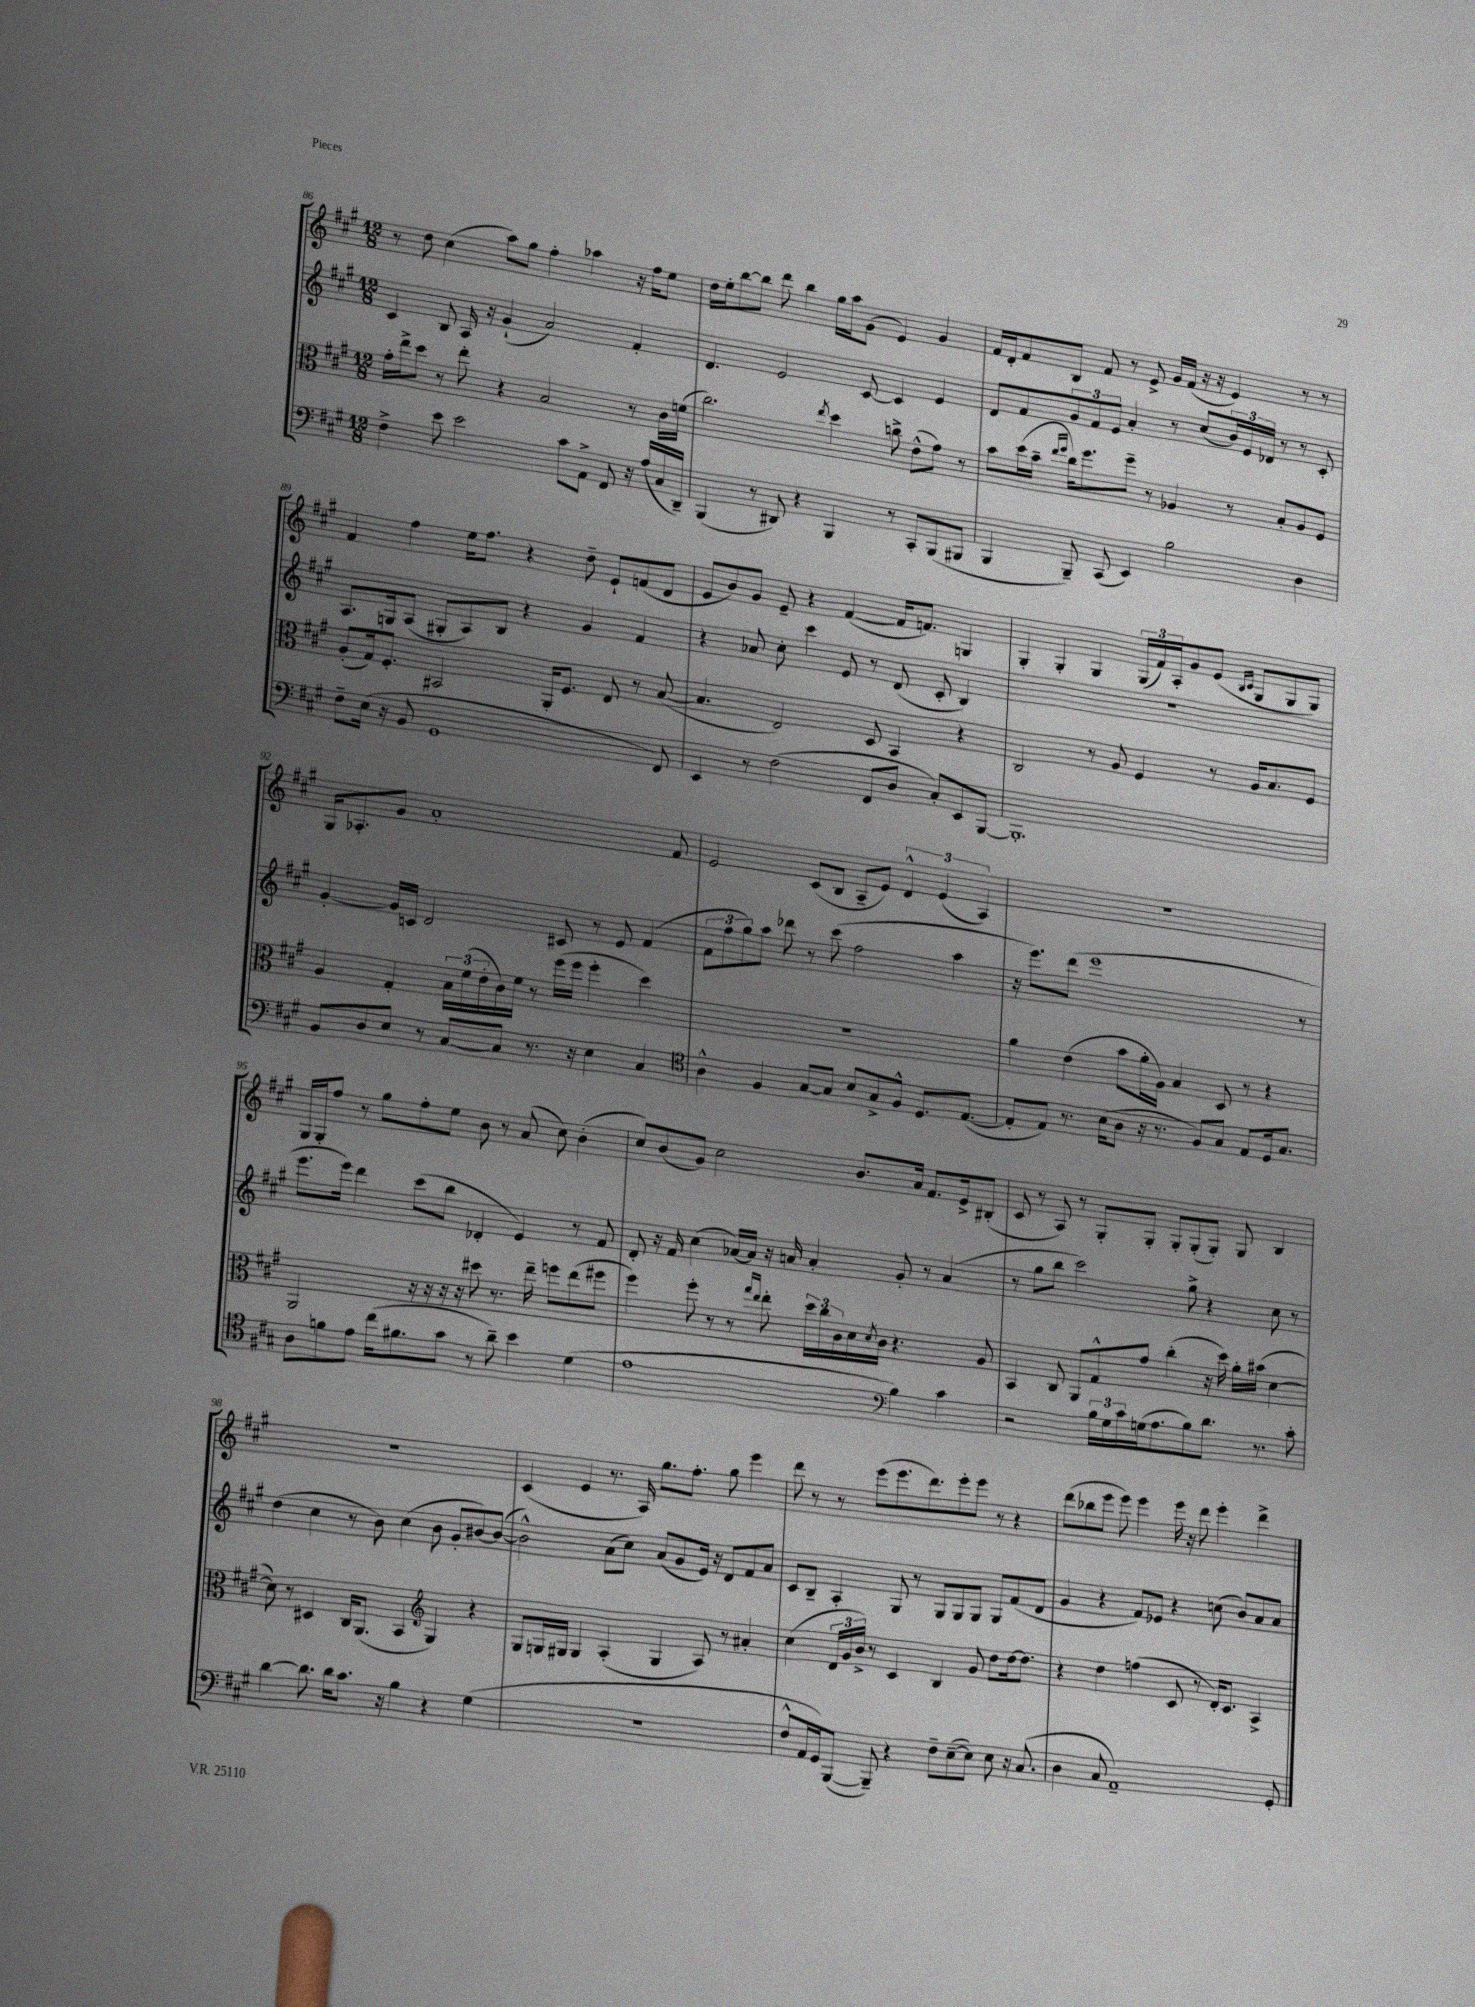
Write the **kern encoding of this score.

**kern	**kern	**kern	**kern
*part4	*part3	*part2	*part1
*staff4	*staff3	*staff2	*staff1
*clefF4	*clefC3	*clefG2	*clefG2
*k[f#c#g#]	*k[f#c#g#]	*k[f#c#g#]	*k[f#c#g#]
*M12/8	*M12/8	*M12/8	*M12/8
=86	=86	=86	=86
4F#^\	16g#'\LL	4c#/	8r
.	16ee^\J	.	.
.	8dd\J	.	8dd\
8e\	8r	8B/	(4cc#\
2e\	8ee'\	16A/	.
.	.	16r	.
.	4r	(4g#`/	8aa\L)
.	.	.	8gg#\J
.	2B/	2a/)	4ff#'\
8c#\L	.	.	.
8AA^\J	.	.	4aa-X\
8FF#/	.	.	.
16r	8r	4f#'/	16r
(16A/LL	.	.	16ff#\KL
16C#/	16c#\LL	.	8ee\J
16DD~/JJ)	(16fn\JJ	.	.
=87	=87	=87	=87
(4BBB/	2.cc#\)	4.d/	16dd\LL
.	.	.	16ee'\J
.	.	.	[8bb\
8r	.	.	8bb\J]
8DD#X/)	.	2e/	8ddd\
4r	.	.	4bb\
.	8qee/	.	.
4BBB/	4dd\	.	16gg#\LL
.	.	.	16aa\J
.	.	[8c#/	(8g#\J
8r	8ccn^\	4c#/]	4e/)
8CC#'/L	(8e^^\L	.	.
(8BBB/	8g#\J)	4e/	4g#/
8BBB#X/J	8r	.	.
=88	=88	=88	=88
4BBB/	8b\L	8d/L	16f#/LL
.	.	.	16d'/J
.	(16dd\L	8f#/	8f#/
.	16b~\JJ	.	.
.	16qqee/LL	.	.
.	16qqff#/JJ	.	.
8BBB~/)	16cc#\KL)	12g#/	8B/J
.	8.ff#\	.	.
.	.	12f#/	.
(8CC#/	.	.	8f#/
.	.	12e/J	.
4EE/)	8ff#~\J	4a'/	8r
.	8r	.	8e^/
2B\	4A-X/	8r	16g#/LL
.	.	.	(16f#/JJ
.	.	(8cc#/L	16r
.	.	.	16r
.	8r	24b/L)	4e/)
.	.	24e/	.
.	.	24d-X/JJ	.
.	8B'/L	8r	.
4D\	8A-/	8r	8r
.	8F#/J	8c#'/	8r
!!LO:LB:g=z
=89	=89	=89	=89
8F#~\L	(8A'/L	8.A/L	4f#/
(16E\Jk	16G#/k)	.	.
16r	8.F#'/J	16Gn/k	.
8BB/	.	(8A/J	4ff#\
1GG#	2BB#X/	8G#X'/L	.
.	.	8A/)	16ee\KL
.	.	.	8.ff#\J
.	.	8B/J	.
.	.	4r	4r
.	16AA'/KL	.	.
.	8.F#/J	.	.
.	.	4g#/	8dd~\
.	8E/	.	8e`/L
.	8r	4f#/	(8fn/
8FF#/)	([8B/	.	8d/J
=90	=90	=90	=90
4EE/	4.B/]	4r	8e/L
.	.	.	8b/)
8r	.	8a-X/	8g#/J
(2F#\	2E/)	8cc#'\	8e~/
.	.	4ccc#\	4r
.	.	8e/	([4f#/
8FF#/L	8D/	8r	.
8D/J	4BB/	(8d/	16f#/KL]
.	.	.	8.fn/J)
8C#'/L)	.	8c#'/	.
8EE/	4r	4B/)	4Gn/
[8BBB/J	.	.	.
=91	=91	=91	=91
1.BBB']	2C#/	1.r	4G#'/
.	.	.	4G#'/
.	8r	.	4G#/
.	8A/	.	.
.	4F#/	.	(24G#/LL
.	.	.	24f#/)
.	.	.	24A'/J
.	.	.	8g#/
.	8r	.	(8e/J
.	.	.	16qqB/LL
.	.	.	16qqc#/JJ
.	16A/KL	.	8G#/L
.	8.B/	.	.
.	.	.	8G#/
.	8F#/J	.	8G#/J)
!!LO:LB:g=z
=92	=92	=92	=92
8BB/L	4A/	[4g#'/	16G#/KL
.	.	.	8.A-X'/
8D/	.	.	.
8E/J	4G#'/	16g#/LL]	8g#/J
.	.	16cn/JJ	.
8r	.	2d/	1a'
[8C#/L	24B\LL	.	.
.	(24f#\	.	.
.	24e'\	.	.
8C#/J]	16c#\)	.	.
.	16f#\JJ	.	.
8.r	8r	.	.
.	(16ff#\LL	8c#X/	.
16r	16ff#\JJ	.	.
4E\	4ff#'\	8r	.
.	.	8e/	.
4C#/	4dd\)	(4f#/	.
.	.	.	8f#/
=93	=93	=93	=93
*clefC4	*	*	*
4A^^\	1.r	12f#\L	2e/
.	.	12ff#\	.
.	.	12gg#\)	.
4F#/	.	8aa\J	.
.	.	8ddd-X\	.
[8G#/L	.	8r	(8c#/L
8G#/J]	.	(8ccc#\	8B/J
8B/L	.	2ff#\	8A~/L
8G#^/	.	.	8e/J)
8F#^^/J	.	.	6d^^/
8.D/L	.	.	.
.	.	.	(6e/
.	.	4aa\	.
([8.E/J	.	.	.
.	.	.	6A/)
=94	=94	=94	=94
8E'/L]	4a\	16r	1.r
.	.	8.eee\L)	.
8E/J)	.	.	.
8.r	(4e\	(8ddd\J	.
.	.	1eee	.
(16B\KL	.	.	.
8A\J	8b\L	.	.
16r	16a'\L	.	.
8.r	16A\JJ)	.	.
.	4B/	.	.
8F#/L)	.	.	.
8G#/J	8D/	.	.
8E/L	8r	.	.
16D/k	4r	.	.
8.G#/J	.	.	.
.	.	8r	.
!!LO:LB:g=z
=95	=95	=95	=95
8A\L	2AA/	8.eee\L	16G#/LL
.	.	.	16G#'/J
8fn\	.	.	8ff#/J
.	.	16eee\Jk)	.
8e\J	.	4ddd\	8r
(16cc#\KL	.	.	8gg#\L
8.f#X\	.	.	.
.	16r	(8ccc#\L	8ff#'\
.	16r	.	.
8g#\J	16r	8bb\J	8ee\J
.	16r	.	.
8r	8dd#X\	4d-X'/	8b\
8a~\)	8.r	.	8r
4b\	.	4e/)	(8a/
.	16ee~\	.	.
.	8ffn\L	.	8cc#\)
(4d\	(8ee\	8r	(4b'\
.	8ff#X\J	8f#/	.
=96	=96	=96	=96
1e	4ff#\)	8d'/	8cc#/L)
.	.	16r	(8b/
.	.	16f#/	.
.	8ff#'\	(4cc#\	8g#/J)
.	8r	.	2cc#\
.	8r	[16a-X/LL)	.
.	.	16a-/JJ]	.
.	16qqgg#/LL	.	.
.	16qqee/JJ	.	.
.	8ee'\	16r	.
.	.	16an/	.
.	24dd\LL	4a'/	.
.	24cc#\	.	.
.	24c#\	.	.
.	16d\	.	8.b/L
.	8qd/	.	.
.	16c#\JJ	.	.
*clefF4	*	*	*
4B\)	4.r	8g#'/	.
.	.	.	16a/Jk
.	.	8r	8.f#/L
4c#\	.	(4a/	.
.	.	.	16e^/k
.	8A/	.	(8B#X'/J
=97	=97	=97	=97
2r	4BB/	8r	8c#/
.	.	8gg#\L	8r
.	8C#/	8bb\J	8A/)
.	8AA/L	2ccc#\)	8r
24B\LL	8G#^^/	.	8G#'/L
24G#\	.	.	.
24c#\	.	.	.
(16Gn\J	8g#/J	.	8G#'/J
8.A\	.	.	.
.	(4cc#'\	.	8G#'/L
8B\)	.	8gg#^\	(8G#'/
8.d\J	16r	4r	8G#'/J)
.	16dd\)	.	.
.	16a'\LL	.	8G#/
8.r	(16b#X\JJ	.	.
.	[4d\	8cc#\	4B/
8c#'\	.	8r	.
!!LO:LB:g=z
=98	=98	=98	=98
[4d\	8d\])	(4dd\	1.r
.	8r	.	.
8.d\]	4D#X/	4cc#\	.
16d\KL	.	.	.
8.c#\J	16C#/KL	8r	.
.	(8.AA/J	.	.
.	.	8b\)	.
16r	.	.	.
4B\	4BB/	(4cc#\	.
*	*clefG2	*	*
4r	4G#/)	8b\	.
.	.	8g#'/L	.
(4G#\	4r	[8b#X/)	.
.	.	(8b#/J_	.
=99	=99	=99	=99
1.r	8G#/L	2b#^^\])	(4c#/
.	16Gn/L	.	.
.	16G#X/JJ	.	.
.	4G#/	.	4e/
.	(4A'/	(8a\L	8.r
.	.	8cc#\J)	.
.	.	.	16A/)
.	4G#/	(8a/L	8.gg#\L
.	.	8g#/	.
.	.	.	8.ff#'\J
.	8A/)	16e/Jk)	.
.	.	16r	.
.	8r	8d/L	8gg#\
.	4a#X'/	8f#/	4eee\
.	.	8a/J	.
=100	=100	=100	=100
8F#^^/L	(4cc#\	8c#/L	8ddd\
16AA/L	.	8B~/J	8r
16GG#/J)	.	.	.
([8BBB/J	24d/LL	4A'/	8r
.	24g#/	.	.
.	24b^/JJ)	.	.
8BBB~/])	8r	.	(8eee\L
4r	4c#/	8G#/	8.eee\
.	.	8r	.
.	.	.	8.ddd\)
8F#~\L	4B/	8G#/L	.
([8E~\	.	8G#/	8eee'\
8E\J])	8g#/	8G#/J	8eee\J
8E\	8dd\L	8G#/L	8r
16r	[16dd\k	(8f#/	4r
(8.C#/	8.dd\J]	.	.
.	.	8d/J	.
=101	=101	=101	=101
4D\	4r	4g#/	(8ddd\L
.	.	.	8bb-X\
8C#/	4dd\	4r	8eee\J
1AA~)	.	.	8eee\)
.	(4ffn\	8f#/L)	4eee\
.	.	8e-X/J	.
.	8c#/	4r	16eee\
.	.	.	16r
.	8r	.	8ddd\
.	16d'/KL)	(8ccn\	4eee'\
.	8.c#/J	.	.
.	.	8b/L)	.
.	4A^/	8a/	4ddd^\
8GG#'/	.	8a/J	.
==	==	==	==
*-	*-	*-	*-
